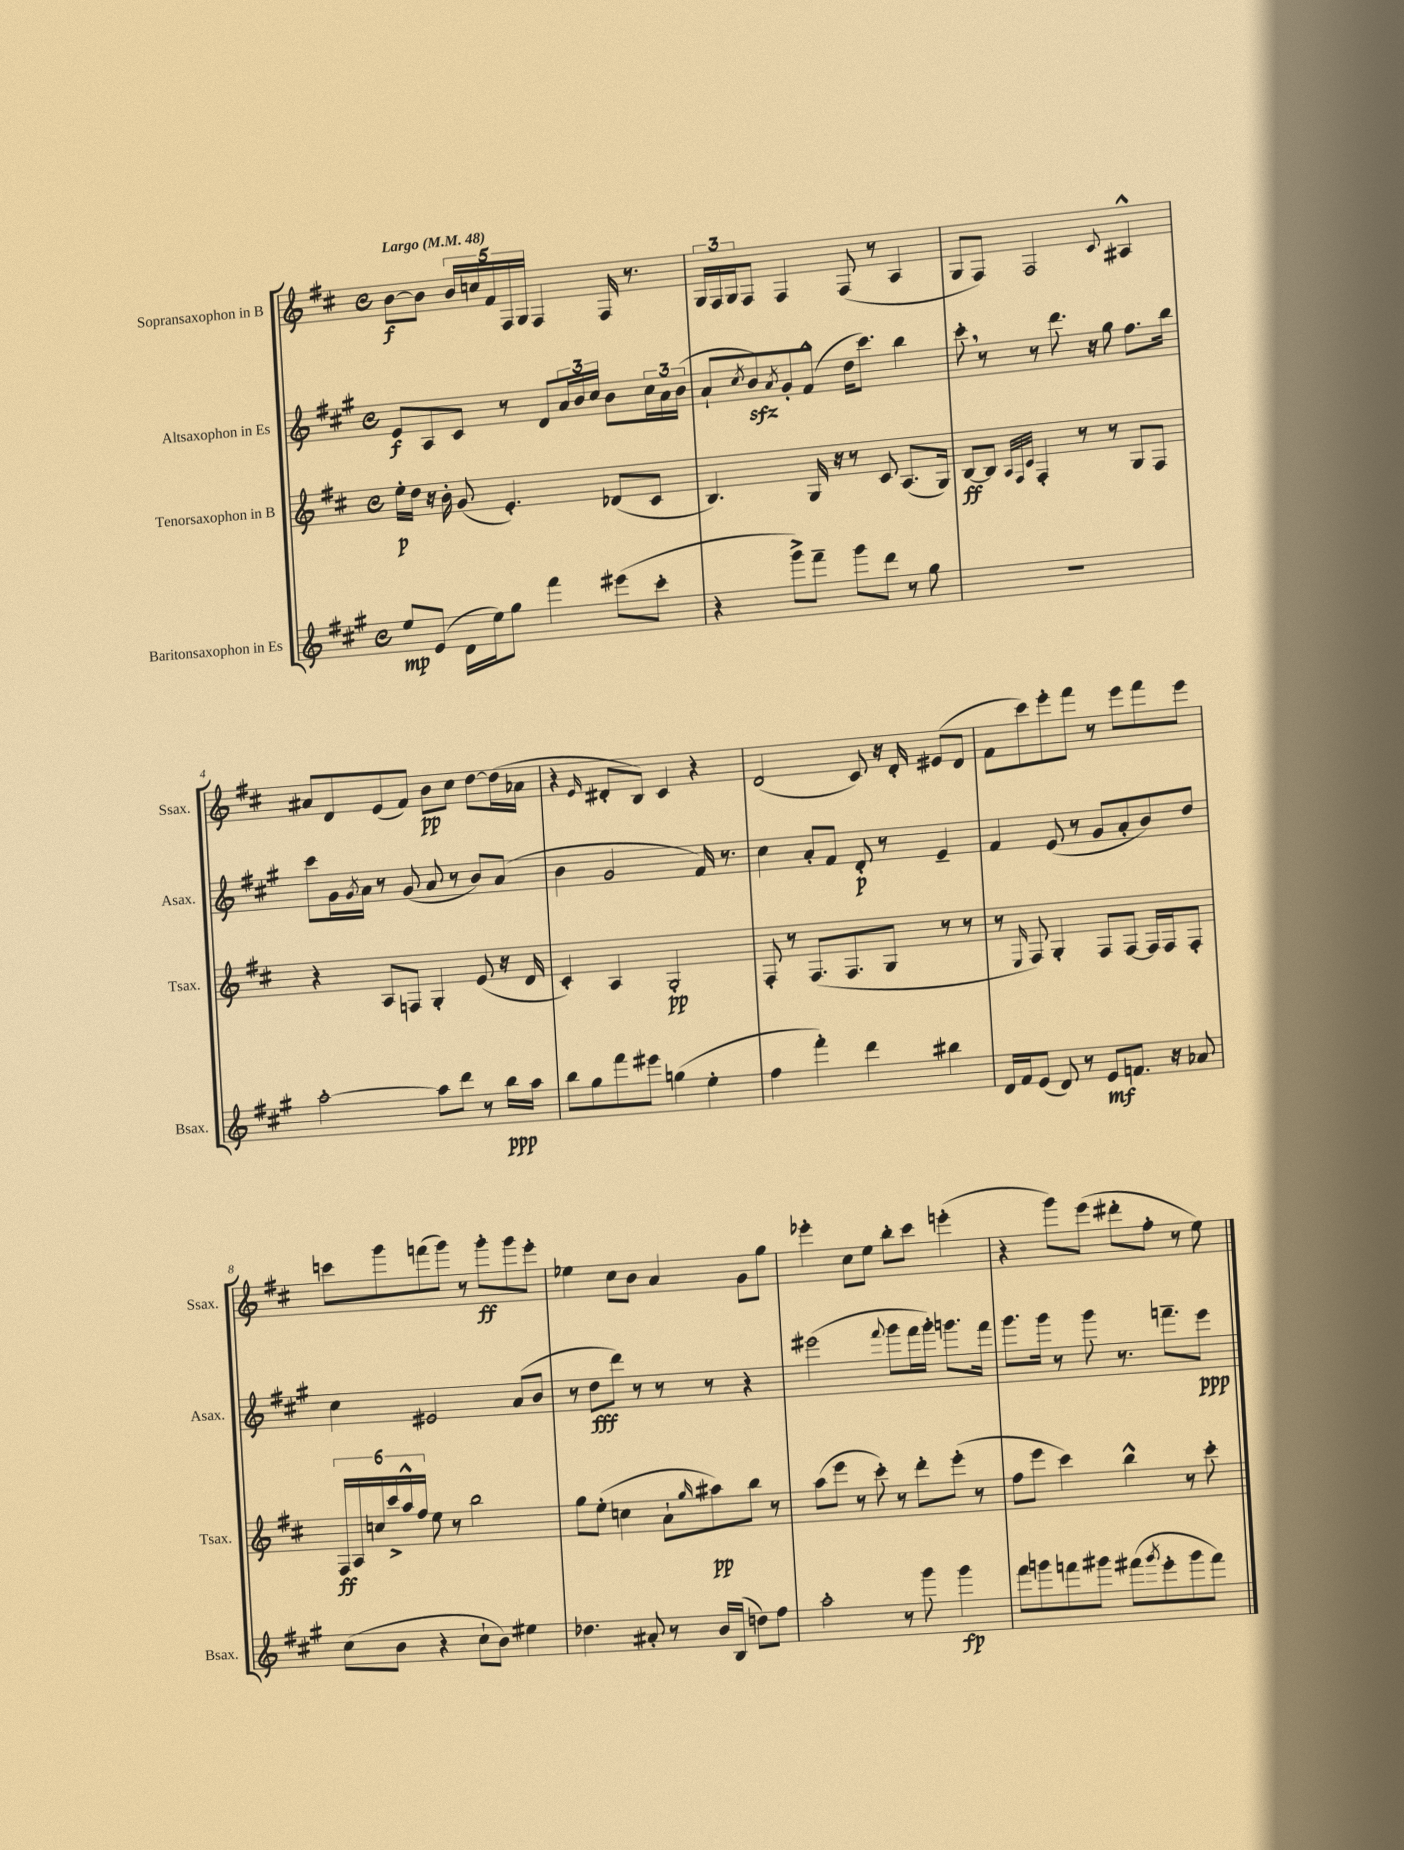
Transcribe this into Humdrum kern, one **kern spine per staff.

**kern	**kern	**kern	**kern
*staff4	*staff3	*staff2	*staff1
*clefG2	*clefG2	*clefG2	*clefG2
*k[f#c#g#]	*k[f#c#]	*k[f#c#g#]	*k[f#c#]
*M4/4	*M4/4	*M4/4	*M4/4
*met(c)	*met(c)	*met(c)	*met(c)
*MM48	*MM48	*MM48	*MM48
8ee	16ee'	8e	[8b
.	16dd	.	.
(8e	16r	8A	8b]
.	16b'	.	.
16d	(8g	8c#	20b
.	.	.	20cc
16ee)	.	.	.
.	.	.	20f#
8gg#	4.e')	8r	.
.	.	.	20F#
.	.	.	20G
4fff#	.	8d	4F#
.	.	24a	.
.	.	24b	.
.	.	24cc#	.
(8eee#	(8d-	8b	16F#
.	.	.	8.r
8ccc#'	8c#	24cc#	.
.	.	24a	.
.	.	(24b	.
=	=	=	=
4r	4.B)	8a`	24G
.	.	.	24F#
.	.	.	24G
.	.	8qcc#	.
.	.	8b)	8F#
.	.	8qa	.
8ggg#^)	.	8g#'	4F#
8fff#~	16G	(8f#^^	.
.	16r	.	.
8ggg#	8r	16dd	(8F#
.	.	8.ccc#)	.
8ddd	8c#	.	8r
8r	(8.A	4bb	4A
8gg#	.	.	.
.	16G)	.	.
=	=	=	=
1r	[8B	8ccc#'	8G
.	8B]	8r	8F#)
.	32qqA	.	.
.	32qqF#	.	.
.	32qqc#	.	.
.	4F#'	8r	2F#
.	.	8.ddd	.
.	8r	.	.
.	.	16r	.
.	8r	8gg#	.
.	.	.	8qqc#
.	8G	8.ff#	4A#^^
.	8F#	.	.
.	.	16bb	.
=	=	=	=
[2aa'	4r	8ccc#	8a#
.	.	16g#	8d
.	.	8qg#	.
.	.	16a	.
.	8A	8r	(8e
.	8F	(8g#	8f#)
8aa]	4G'	8a	8b
8ddd	.	8r	8cc#
8r	(8e	8b)	[8dd
16bb	16r	(8a	(16dd]
16aa	16d	.	16a-
=	=	=	=
8bb	4c#')	4b	4r
8gg#	.	.	.
.	.	.	16qqe
8fff#	4A	2g#	8d#'
8eee#	.	.	8B)
(4gg	2G'	.	4c#
4ee'	.	16f#)	4r
.	.	8.r	.
=	=	=	=
4ff#	8F#'	4cc#	(2d
.	8r	.	.
4fff#')	(8.F#	8a'	.
.	.	8f#	.
.	8.F#	.	.
4ddd	.	8d'	8c#)
.	8G	8r	16r
.	.	.	16d'
4bb#	8r	4e~	(8e#
.	8r	.	8d
=	=	=	=
16d	8r	4f#	8f#
16f#	.	.	.
.	16qqE	.	.
(8e	8F#)	.	8ccc#)
8d)	4G'	(8e	8eee'
8r	.	8r	8fff#
8e	8F#	8g#	8r
8.f	[8F#	8a'	8eee
.	16F#]	8b)	8fff#
16r	16F#	.	.
8a-	8F#'	8dd	8eee
=	=	=	=
(8cc#	24F#	4cc#	8ccc
.	24A	.	.
.	24cc	.	.
8b	24ccc#^	.	8ggg
.	24aa^^	.	.
.	24ff#	.	.
4r	8ee	2e#	(8fff
.	8r	.	8ggg)
8cc#`	2bb	.	8r
8b)	.	.	8ggg'
4ee#	.	(8a	8ggg
.	.	8b	8eee'
=	=	=	=
4.dd-	8gg	8r	4ee-
.	(8ee'	8dd	.
.	4cc	8ddd)	8cc#
8a#'	.	8r	8b
8r	8a`	8r	4a
.	16qqgg	.	.
16b	8aa#)	8r	.
(16B	.	.	.
8dd)	8bb	4r	8g
8ff#	8r	.	8gg
=	=	=	=
2aa'	(8aa	(2eee#	4eee-'
.	8eee	.	.
.	8r	.	8cc#
.	8ccc#')	.	8ee
.	.	8qqfff#	.
8r	8r	8ggg#	8bb'
8ggg#	8ddd'	16fff#	8ccc#
.	.	16ggg#')	.
4ggg#	(8eee'	8.ggg	(4eee'
.	8r	.	.
.	.	16fff#	.
=	=	=	=
8fff#	8ff#	8.ggg#	4r
8ggg	8eee	.	.
.	.	16ggg#	.
8fff	4ccc#)	8r	8ggg)
8ggg#	.	8ggg#	(8eee
(8fff#	4bb^^	8.r	8ddd#'
8qggg#	.	.	.
8eee'	.	.	8ff#'
.	.	8.fff~	.
8ggg#	8r	.	8r
8fff#)	8ccc#'	8eee	8ee)
==	==	==	==
*-	*-	*-	*-
